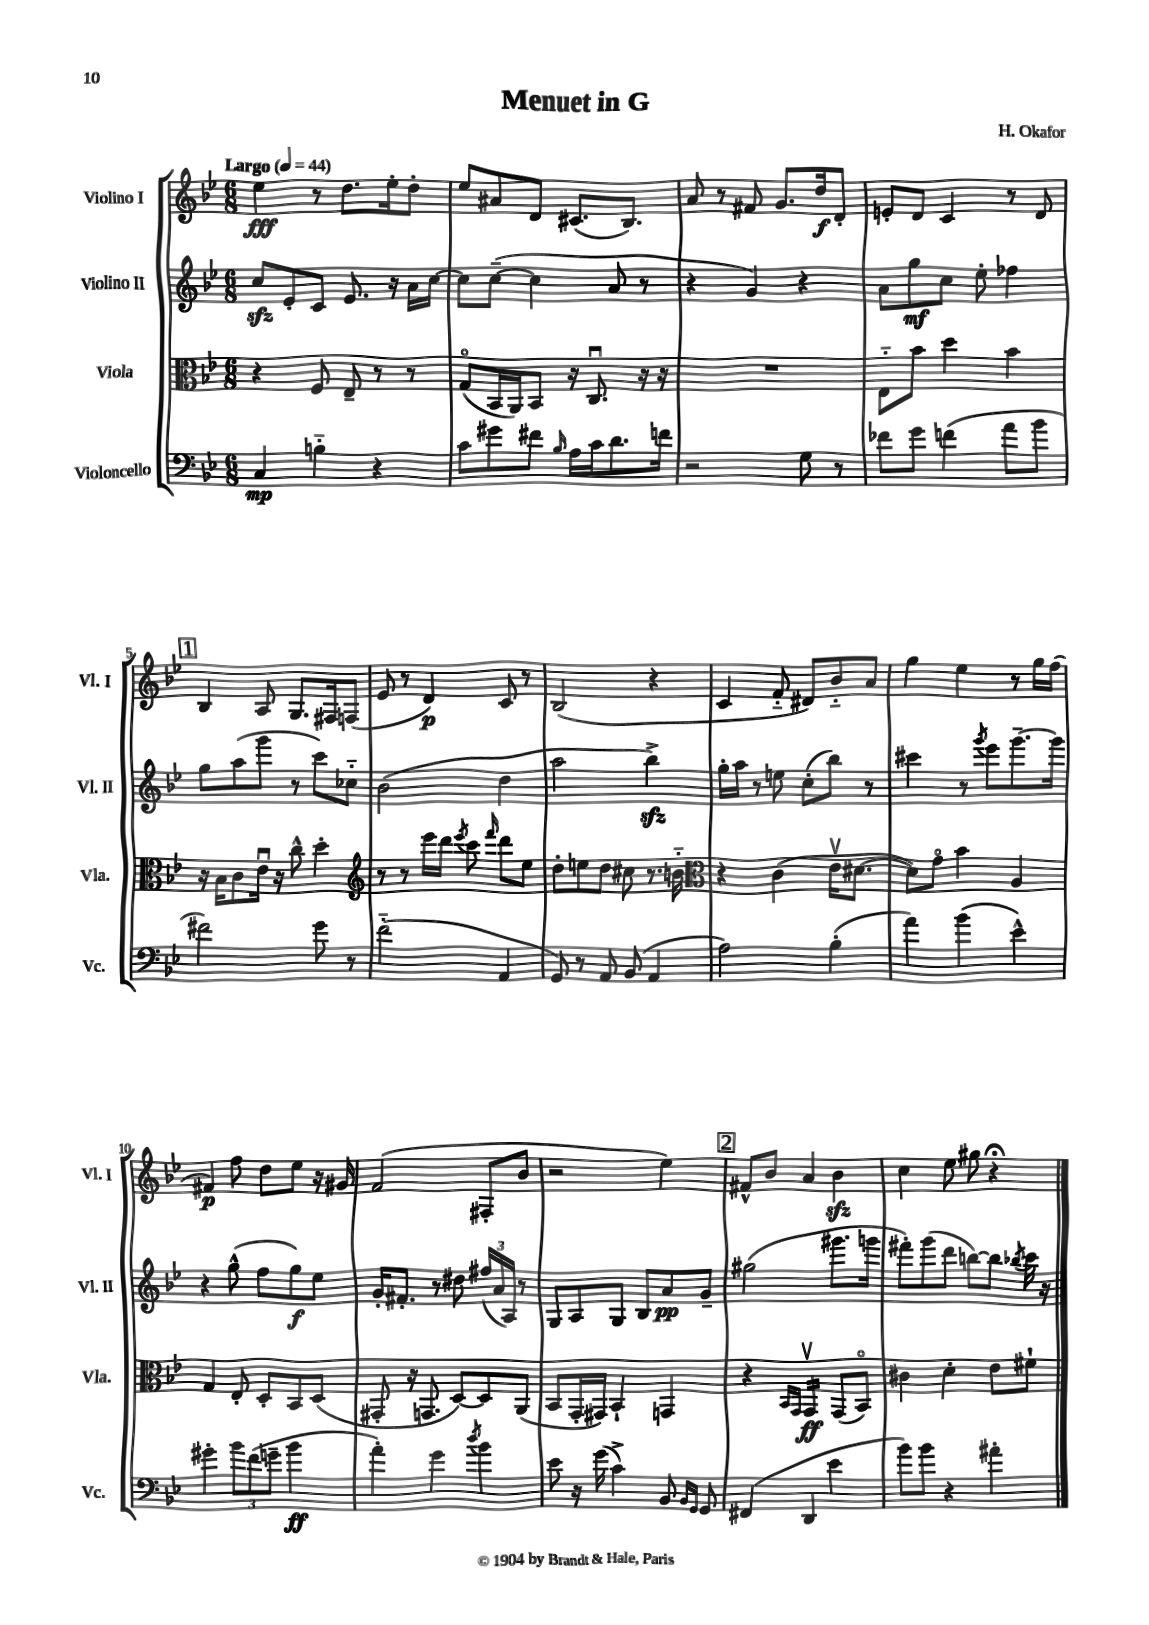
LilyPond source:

\header { title = "Menuet in G" composer = "H. Okafor" }
<<
\new StaffGroup <<
\new Staff = "s0" \with { instrumentName = "Violino I" shortInstrumentName = "Vl. I" } {
    \clef treble \key bes \major \numericTimeSignature \time 6/8 \tempo "Largo" 4 = 44
    \autoBeamOff ees''4\fff r8 d''8.[ ees''16-. d''8]-. |
    ees''8[ ais'8 d'8] cis'8.[( bes8.]) |
    a'8 r8 fis'8 g'8.[ d''16\f d'8]-. |
    e'8[-. d'8] c'4 r8 d'8 |
    \mark \markup { \box "1" } bes4 a8 g8.[ fis16 f8]( |
    ees'8 r8 d'4\p) c'8 r8 |
    bes2( r4 |
    c'4 f'8-_ dis'8[) bes'8-_ a'8] |
    g''4 ees''4 r8 g''16[ f''16]( |
    fis'4\p) f''8 d''8[ ees''8] r16 gis'16 |
    f'2( fis8[-. bes'8] |
    r2 ees''4) |
    \mark \markup { \box "2" } fis'8[-^ bes'8] a'4 bes'4\sfz |
    c''4 ees''8 gis''8 r4\fermata \bar "|." |
}
\new Staff = "s1" \with { instrumentName = "Violino II" shortInstrumentName = "Vl. II" } {
    \clef treble \key bes \major \numericTimeSignature \time 6/8
    \autoBeamOff c''8[\sfz ees'8-. c'8] ees'8. r16 a'16[ c''16]~ |
    c''8[ c''8]~--( c''4 a'8 r8 |
    r4 g'4) r4 |
    a'8[ g''8\mf c''8] ees''8-. fes''4 |
    \mark \markup { \box "1" } g''8[ a''8( g'''8] r8 c'''8[) ces''8]-_ |
    bes'2( d''4 |
    a''2 bes''4->\sfz) |
    g''16[-. a''16] r8 e''8 c''8[-.( bes''8]) r8 |
    cis'''4 r8 \acciaccatura { g'''8 } ees'''8[ g'''8.~-- g'''16] |
    r4 g''8-^( f''8[ g''8\f) ees''8] |
    g'16[-. fis'8.]-. r8 dis''8 \tuplet 3/2 { fis''16[( a'16 a16]) } r8 |
    g8[ a8 g8] bes8[ a'8\pp g'8]-- |
    \mark \markup { \box "2" } gis''2( gis'''8.[ g'''16] |
    fis'''8[-.) g'''8( d'''8] b''8[~) b''8] \acciaccatura { bes''8 } c'''16 r16 \bar "|." |
}
\new Staff = "s2" \with { instrumentName = "Viola" shortInstrumentName = "Vla." } {
    \clef alto \key bes \major \numericTimeSignature \time 6/8
    \autoBeamOff r4 f8 ees8-- r8 r8 |
    g8[\flageolet( bes,16 a,16) bes,8] r16 c8.\downbow r16 r16 |
    R2. |
    ees8[-_ bes'8] d''4 bes'4 |
    \mark \markup { \box "1" } r16 bes16[ c'8 ees'16]\downbow r16 c''8-^ d''4-. |
    \clef treble r8 r8 ees'''16[ d'''16] \acciaccatura { ees'''8 } c'''8 \grace { f'''16 } d'''8[ ees''8] |
    d''8[-. e''8 d''8] cis''8 r8. b'16-_ |
    \clef alto r4 c'4( ees'16[\upbow dis'8.]~ |
    dis'8[) g'8]\flageolet bes'4 a4 |
    g4 ees8-. d8[-. bes,8 d8]( |
    gis,8-. r16 g,8. d8[~) d8 a,8]( |
    bes,8[ g,16-. gis,16]) bes,4-! g,4 |
    \mark \markup { \box "2" } r4 \grace { bes,16[ g,16] } g,4:16\upbow\ff g,8[( bes,8]\flageolet) |
    cis'4 d'4-. ees'8[ fis'8]-! \bar "|." |
}
\new Staff = "s3" \with { instrumentName = "Violoncello" shortInstrumentName = "Vc." } {
    \clef bass \key bes \major \numericTimeSignature \time 6/8
    \autoBeamOff c4\mp b4-_ r4 |
    c'8[ gis'8 fis'8] \grace { bes16 } a16[ c'16 d'8. f'16] |
    r2 g8 r8 |
    fes'8[ g'8] f'4( a'8[ bes'8] |
    \mark \markup { \box "1" } fis'2) g'8 r8 |
    f'2-_( a,4 |
    g,8) r8 a,8 bes,8( a,4 |
    a2) bes4-.( |
    a'4) bes'4( ees'4-^) |
    gis'4-. \tuplet 3/2 { bes'8[ f'8( g'8]-- } bes'4\ff |
    a'4-.) g'4 \acciaccatura { d''8 } bes'4 |
    ees'8 r16 g'16( c'4->) bes,8 \grace { bes,16[ g,16] } g,8 |
    \mark \markup { \box "2" } fis,4( d,4 ees'4 |
    bes'8[) bes'8] r4 ais'4-. \bar "|." |
}
>>
>>
